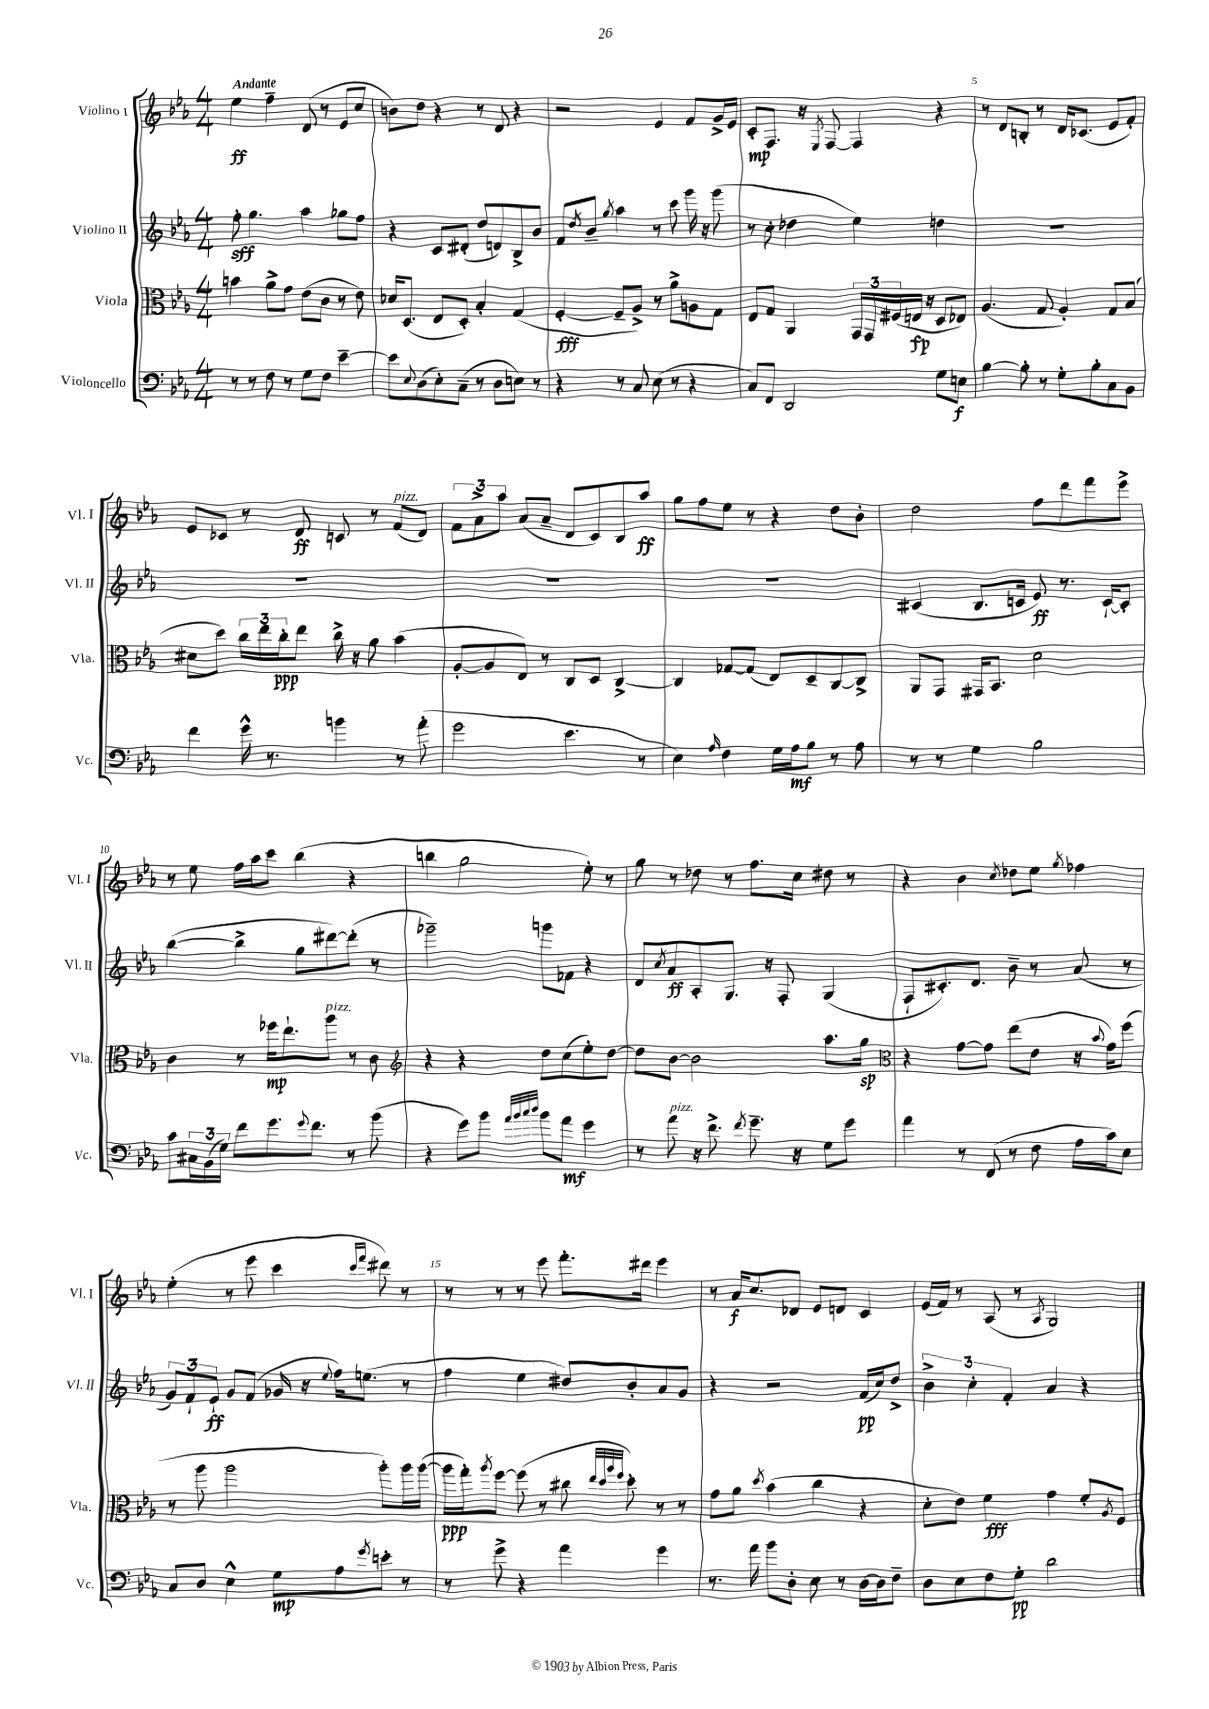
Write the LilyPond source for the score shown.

<<
\new StaffGroup <<
\new Staff = "s0" \with { instrumentName = "Violino I" shortInstrumentName = "Vl. I" } {
    \clef treble \key ees \major \numericTimeSignature \time 4/4 \tempo "Andante"
    ees''4\ff f''4-- d'8( r8 ees'8 c''8 |
    b'8) d''8 r4 r8 d'8 r4 |
    r2 ees'4 f'8 g'16-> ees'16 |
    c'8-.\mp f8. r16 \acciaccatura { ees8 } f8~ f4 r4 |
    r8 d'8 b8-. r8 d'16 ces'8.( ees'8 f'8-.) |
    ees'8 ces'8 r8 d'8\ff c'8 r8 f'8^\markup { \italic "pizz." }( d'8) |
    \tuplet 3/2 { f'8 aes'8-> aes''8 } aes'8( aes'8-- d'8 c'8) bes8 aes''8\ff |
    g''8 f''8 ees''8 r8 r4 d''8 bes'8-. |
    d''2 f''8 d'''8 f'''8 ees'''8-> |
    r8 ees''8 f''16 aes''16 c'''8 bes''4( r4 |
    b''4 g''2 ees''8-.) r8 |
    g''8 r8 des''8 r8 f''8. c''16 dis''8 r8 |
    r4 bes'4 \acciaccatura { c''8 } des''8 ees''8 \acciaccatura { g''8 } fes''4 |
    ees''4-.( r8 ees'''8 c'''4 \grace { c'''16 f'''16 } dis'''8) r8 |
    r8 r8 r8 ees'''8 f'''8.-. dis'''16 ees'''4 |
    r8 aes'16\f c''8. des'8 ees'8 d'8 c'4 |
    ees'16( f'16) r8 aes8( r8 \acciaccatura { aes8 } g2) \bar "|." |
}
\new Staff = "s1" \with { instrumentName = "Violino II" shortInstrumentName = "Vl. II" } {
    \clef treble \key ees \major \numericTimeSignature \time 4/4
    f''8-.\sff g''4. aes''4 ges''8 f''8 |
    r4 c'8 dis'8-.( d''8 d'8) bes8-> bes'8 |
    f'8 \acciaccatura { d''8 } bes'8-- \acciaccatura { g''8 } aes''4 r8 c'''8 g'''16 r16 g'''8( |
    r8 c''8-. des''4 ees''4) d''4 |
    R1 |
    R1 |
    R1 |
    R1 |
    cis'4( bes8. c'16 ees'8\ff) r8. c'16~-! c'8-. |
    bes''4~( bes''4-> g''8 dis'''8~) dis'''8-.( r8 |
    ges'''2--) g'''8 fes'8 r4 |
    d'8 \acciaccatura { c''8 } aes'8\ff aes8-. g8. r16 f8-. g4( |
    f8-! cis'8.-.) d'8. bes'8-- r8 aes'8( r8 |
    \tuplet 3/2 { g'8) f'8-! ees'8-!\ff } g'8 f'8( ges'16 r16 \appoggiatura { ees''8 } f''16) e''8.( r8 |
    f''4 ees''4 dis''8) bes'8-. aes'8 g'8 |
    r4 r2 f'16\pp( c''16) d''8-> |
    \tuplet 3/2 { bes'4-> c''4-. f'4-. } aes'4 r4 \bar "|." |
}
\new Staff = "s2" \with { instrumentName = "Viola" shortInstrumentName = "Vla." } {
    \clef alto \key ees \major \numericTimeSignature \time 4/4
    b'4 aes'8-> g'8 ees'8( c'8 r8 ees'8) |
    des'16 d8.( ees8 d8-.) bes4-. g4( |
    f4~-.\fff f8-- aes8->) r8 aes'8-> a8 g8 |
    ees8 g8 aes,4 \tuplet 3/2 { g,16 g,16 fis16( } e16\fp r16 d8 ees8) |
    aes4.( g8 aes4-.) g8 bes8( |
    dis'8 d''8) \tuplet 3/2 { c''16 ees''16 c''16-.\ppp } ees''8 c''16-> r16 aes'8 bes'4( |
    aes8~-. aes8 ees8) r8 c8 d8 c4~-> |
    c4 ges8~ ges8( ees8) d8-- c8~ c8-> |
    aes,8 g,8 gis,16 bes,8. d'2 |
    c'4 r8 fes''16\mp ees''8.-! aes''8^\markup { \italic "pizz." } r8 c'8 |
    \clef treble r4 r4 d''8 c''8( ees''8-.) d''8~ |
    d''8 bes'8~ bes'2 aes''8. g''16\sp |
    \clef alto r4 g'8~ g'8 ees''8( ees'8 r16 \appoggiatura { bes'8 } g'16) f''8( |
    r8 aes''8 aes''2 aes''8-.) aes''16 aes''16~( |
    aes''16\ppp g''16-.) \acciaccatura { aes''8 } f''8~ f''8( r8 cis''8 \grace { ees''32 d''32 aes''32 f''32 } d''8-.) r8 r8 |
    g'8 aes'8 \acciaccatura { d''8 } bes'4( c''4 r4 |
    d'8-. ees'8) f'4\fff g'4 f'8-. \acciaccatura { aes8 } f8 \bar "|." |
}
\new Staff = "s3" \with { instrumentName = "Violoncello" shortInstrumentName = "Vc." } {
    \clef bass \key ees \major \numericTimeSignature \time 4/4
    r8 r8 f8 r8 g8 f8 ees'4~-- |
    ees'8 \appoggiatura { ees8 } d8( ees8-.) c8--( r8 d8 e8) r8 |
    r4 r8 c8 ees8( r8 r4 |
    c8) f,8 d,2 g8 e8\f |
    bes4~ bes8-. r8 g8-. bes8-. c8 bes,8 |
    f'4 g'16-^ r8. b'4 r8 aes'8-.( |
    g'2 ees'4. r8 |
    ees4) \grace { aes16 } f4 g16 aes16\mf bes8 r8 aes8 |
    r8 r8 g4 bes2 |
    c'8 \tuplet 3/2 { cis16 bes,16( g16) } f'8 g'8. \appoggiatura { g'8 } f'8. r8 bes'8( |
    r4 g'8) bes'8 \grace { aes'32 bes'32 c''32 d''32 } bes'8 aes'8\mf g'4 |
    r8 aes'8^\markup { \italic "pizz." } r16 f'8.-> \acciaccatura { f'8 } g'8.-- r16 g8 g'8 |
    aes'4 r8 f,8( r8 f8 aes16 c'16) ees8 |
    c8 d8 ees4-^ g8\mp aes8 \acciaccatura { g'8 } e'8-. r8 |
    r8 g'8-> r4 aes'4 g'4 |
    r8. aes'16 bes'8 d8-. ees8 r8 d16~ d16 f8-- |
    d8 ees8 f8 g8-.\pp d'2 \bar "|." |
}
>>
>>
\layout { \context { \Score \override BarNumber.break-visibility = ##(#f #t #t) barNumberVisibility = #(every-nth-bar-number-visible 5) } }
